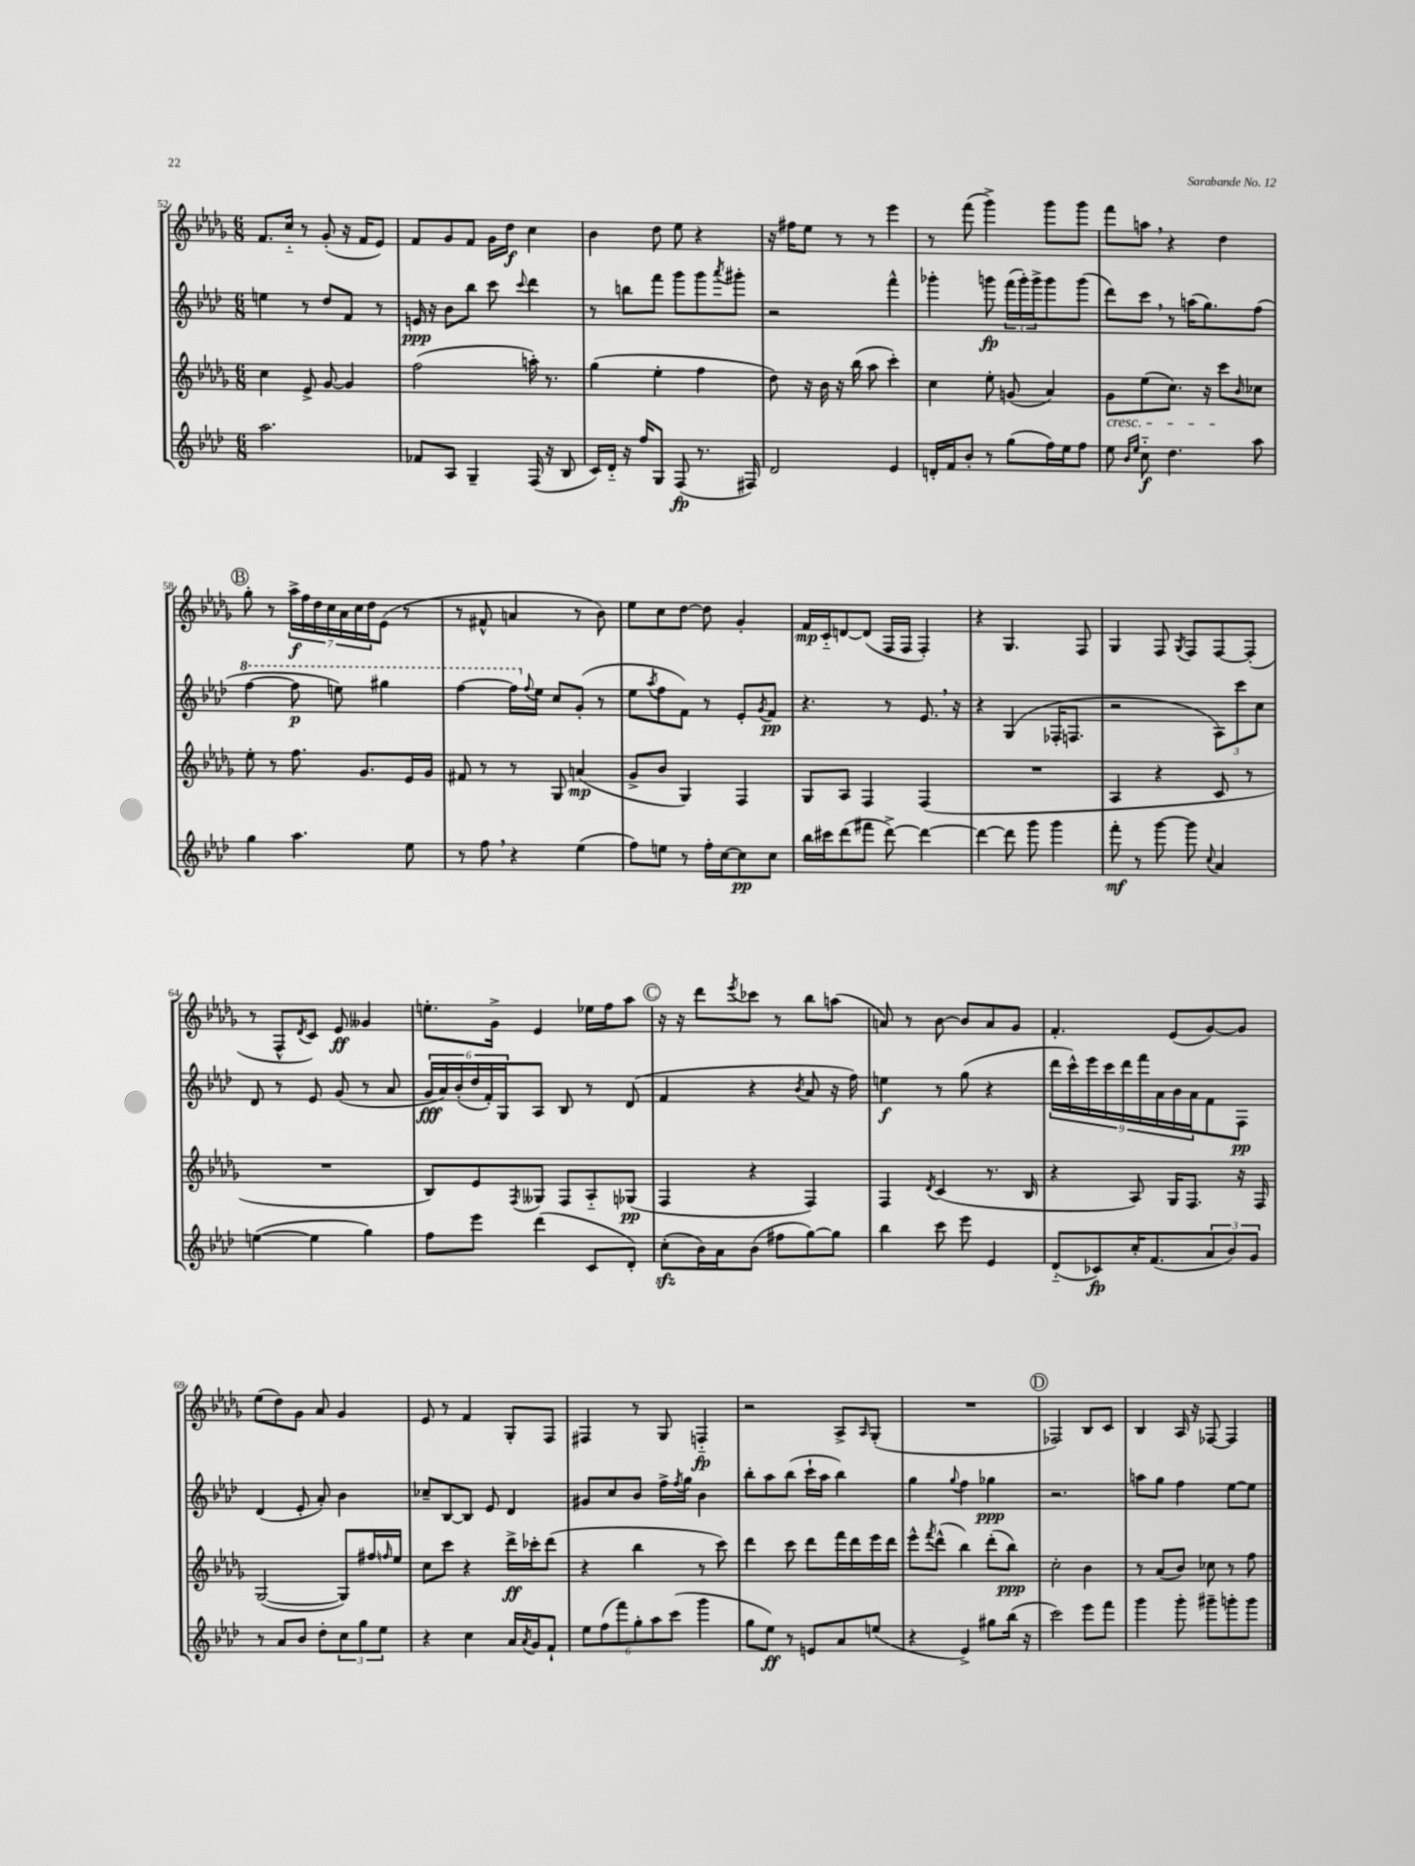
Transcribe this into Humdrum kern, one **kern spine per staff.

**kern	**kern	**kern	**kern
*staff4	*staff3	*staff2	*staff1
*clefG2	*clefG2	*clefG2	*clefG2
*k[b-e-a-d-]	*k[b-e-a-d-g-]	*k[b-e-a-d-]	*k[b-e-a-d-g-]
*M6/8	*M6/8	*M6/8	*M6/8
2.aa-\	4cc\	4ee\	8.f/L
.	.	.	16cc'~/Jk
.	8e-^/	8r	8r
.	[8g-/	8dd-/L	(8g-'/
.	4g-/]	8f/J	16r
.	.	.	16f/LK
.	.	8r	8e-/J)
=	=	=	=
8f-/L	(2ff\	16e/	8f/L
.	.	16r	.
8A-/J	.	8b-\L	8g-/
4G~/	.	8bb-\J	8f/J
.	.	8ccc\	16g-\LL
.	.	.	16dd-\JJ
.	.	8qqccc/	.
(16F/	16aa'\)	4ddd-\	4cc\
16r	8.r	.	.
8B-/	.	.	.
=	=	=	=
16c/LL)	(4gg-\	8r	4b-\
16d-'~/JJ	.	.	.
16r	.	8bb\L	.
16ff/LK	.	.	.
8G/J	4ee-'\	8fff\J	8dd-\
(8F/	.	8ggg\L	8ee-\
8.r	4ff\	8ggg\	4r
.	.	8qaaa-/	.
.	.	8ggg#'\J	.
16F#/)	.	.	.
=	=	=	=
2d-/	8dd-\)	2r	16r
.	.	.	16ff#\LK
.	16r	.	8ee-\J
.	16b-\	.	.
.	16r	.	8r
.	(16bb-\	.	.
.	8aa-\	.	8r
4e-/	4ccc'\)	4fff^^\	4eee-\
=	=	=	=
16d'/LL	4cc\	4ggg-'\	8r
16f/J	.	.	.
8b-'/J	.	.	(8fff\
8r	8ee-'\	8ggg\	4ggg-^\)
(8gg\L	(8g/	(24fff\LL	.
.	.	24ggg'\)	.
.	.	24ggg^\J	.
16ff\L)	4a-/)	8ggg\	8ggg-\L
16ee-\J	.	.	.
8ff\J	.	(8ggg\J	8ggg-\J
=	=	=	=
8ee-\	8g-\L	8ddd-\L)	8fff\L
16qqb-/LL	.	.	.
16qqee-/JJ	.	.	.
8cc'~\	(8ee-\	8ccc\J	8aa\J
4.dd-\	8.cc\J)	8r	4r
.	.	(16aa\LK	.
.	16r	8.gg\)	.
.	8ccc\L	.	4dd-\
.	16qqb-/	.	.
8aa-\	8cc-\J	(8ff\J	.
=	=	=	=
4gg\	8ee-'\	[4fff\	8gg-'\
.	8r	.	8r
4.aa-\	8.ff\	8fff\]	28aa-^\LL
.	.	.	28ff\
.	.	.	28dd-\
.	.	.	28cc\
.	.	8eee\)	.
.	.	.	28a-\
.	.	.	28cc\
.	8.g-/L	.	.
.	.	.	28dd-\J
.	.	4ggg#\	(8e-\J
8ee-\	16e-/L	.	8r
.	16g-/JJ	.	.
=	=	=	=
8r	8f#/	[4fff\	8r
8ff\	8r	.	8f#^^/
4r	8r	16fff\]LL	4a/
.	.	8qqff/	.
.	.	16ee-\JJ	.
.	8G-/	8cc/L	.
(4ee-\	(4a/	(8g'/J	8r
.	.	8r	8b-\)
=	=	=	=
8ff\L)	8g-^/L	8ee-\L	8ee-\L
.	.	8qaa-/	.
8ee\J	8b-/J	8ff\	8cc\
8r	4G-/)	8f\J)	[8dd-\J
16ff'\LL	.	8r	8dd-\]
[16cc\J	.	.	.
8cc\]	4F/	8e-'/L	4g-'/
.	.	8qg/	.
8cc\J	.	8f/J	.
=	=	=	=
16bb-\LL	8G-/L	4.r	16f/LL
16ccc#\J	.	.	16c'~/J
(8ddd-\	8A-/J	.	[8d/
8fff#\J	4F/	.	(8d/]J
[8ddd-^\)	.	8r	16F/LL
.	.	.	16F/JJ
4ddd-\_	(4F/	8.e-/	4F'/)
.	.	16r	.
=	=	=	=
4ddd-\_	2.r	4r	4r
8ddd-\]	.	(4G/	4.G-/
8ggg\	.	.	.
4ggg\	.	16F-'/LK	.
.	.	8.F/J	.
.	.	.	8F/
=	=	=	=
8fff'\	4A-/	2r	4G-/
8r	.	.	.
[8ggg\	4r	.	8F/
.	.	.	8qG-/
8ggg\]	.	.	8F/L
8qqcc/	.	.	.
4a-/	8c/	12A-\L)	[8F/
.	.	12ccc\	.
.	8r	.	(8F'/]J
.	.	12cc\J	.
=	=	=	=
([4ee\	2.r	8d-/	8r
.	.	8r	8F^^/L
.	.	.	8qd-/
4ee\]	.	8e-/	8c/J)
.	.	(8g/	8e-/
4gg\)	.	8r	4g--/
.	.	8a-/	.
=	=	=	=
8ff\L	8B-/L)	24g/LL	8.ee'\L
.	.	24a-/)	.
.	.	(24b-'/	.
8eee-\J	8e-/	24dd-/	.
.	.	24f'/)	.
.	.	.	16g-^\Jk
.	.	24G/J	.
.	8qF/	.	.
(4ddd-\	8G--/J	8A-/J	4e-/
.	8F/L	8B-/	.
8c/L	8A-'~/	8r	16ee-\LL
.	.	.	16ff\J
8d-'/J)	(8G-/J	(8d-/	8aa-\J
=	=	=	=
(8cc'\L	4F/	4f/	16r
.	.	.	16r
16b-\L)	.	.	8ddd-\L
16a-\J	.	.	.
.	.	.	8qeee-/
(8b-\J	4r	4r	8ccc-\J
8ff#\L	.	.	8r
.	.	8qb-/	.
[8gg\)	4F/)	8a-/	8bb-\L
8gg\]J	.	16r	(8aa\J
.	.	16ff\)	.
=	=	=	=
4bb-\	4F/	4ee\	8a/)
.	.	.	8r
.	8qd-/	.	.
8ccc\	(4c/	8r	[8b-\
8eee-\	.	(8gg\	8b-/]L
4e-/	8.r	4r	8a/
.	.	.	8g-/J
.	16B-/	.	.
=	=	=	=
(8d-'~/L	4r	18ddd-\LL	4.f'/
.	.	18ccc^^\)	.
.	.	18eee-\	.
8c-/)	.	.	.
.	.	18ccc\	.
.	.	18ddd-\	.
16cc'/K	8A-/)	.	.
.	.	18fff\	.
(8.f/	.	.	.
.	.	18a-\	.
.	16G-/LK	.	(8e-/L
.	.	18b-\	.
.	8.F/J	.	.
.	.	18a-\J	.
12a-/	.	8f\	[8g-/)
12b-/)	.	.	.
.	16r	8F\J	8g-/]J
12g/J	.	.	.
.	16F/	.	.
=	=	=	=
8r	([2G-/	(4d-/	(8ee-\L
8a-/L	.	.	8dd-\)
8b-/J	.	8e-'/	8g-\J
8dd-'\L	.	8a-'/)	8a-/
12cc\	8G-/]L)	4b-\	4g-/
12gg\	.	.	.
.	16ff#/L	.	.
12ee-\J	.	.	.
.	16qqff/	.	.
.	16ee-/JJ	.	.
=	=	=	=
4r	8cc\L	8cc-~/L	8e-/
.	8ccc\J	[8B-/	8r
4cc\	4r	8B-/]J	4f/
.	.	8e-/	.
16a-/LL	16ddd-^\LL	4d-/	8G-'/L
8qa-/	.	.	.
16g/J	16ccc-'\J	.	.
8f`/J	(8ddd-\J	.	8F/J
=	=	=	=
12ee-\L	4r	8g#/L	4F#/
(12ff\	.	.	.
.	.	8cc/	.
12fff\)	.	.	.
12gg'\	4bb-\	8b-/J	8r
12aa-\	.	.	.
.	.	16ff^\LL	8G-/
(12ccc\J	.	.	.
.	.	8qff/	.
.	.	16gg\JJ	.
4ggg\	8r	4b-\	4F'~/
.	8ccc\)	.	.
=	=	=	=
8gg\L	4ddd-\	8bb-'\L	2r
8ee-\J)	.	8aa-\	.
8r	8ccc\	(8bb-\J	.
8e/L	8ddd-\L	16ccc`\LL	.
.	.	16aa-\JJ	.
8a-/	16fff\L	4bb-\)	8A-^/L
.	16ddd-\	.	.
.	.	.	16qqA-/
(8ee/J	16eee-\	.	(8G-'/J
.	16ddd-\JJ	.	.
=	=	=	=
4r	8eee-^^\L	4gg\	2.r
.	8qfff/	.	.
.	(8ddd-^^\J	.	.
.	.	8qqgg/	.
4e-^/)	4bb-\)	4ff\	.
8gg#\L	(8ddd-'\L	4gg-\	.
(16bb-\Jk	8bb-\J)	.	.
16r	.	.	.
=	=	=	=
2ccc\)	2cc'\	2.r	2F-/)
8eee-\L	4b-\	.	8B-/L
8fff\J	.	.	8c/J
=	=	=	=
4ggg\	8r	8aa\L	4B-/
.	(8a-/L	8gg\J	.
8ggg'\	8b-/J)	4ff\	16A-/
.	.	.	16r
8ggg#~\L	8cc-\	.	[8F-/
8ggg'\	8r	[8ee-\L	4F-/]
8ggg\J	8ff\	8ee-\]J	.
==	==	==	==
*-	*-	*-	*-
